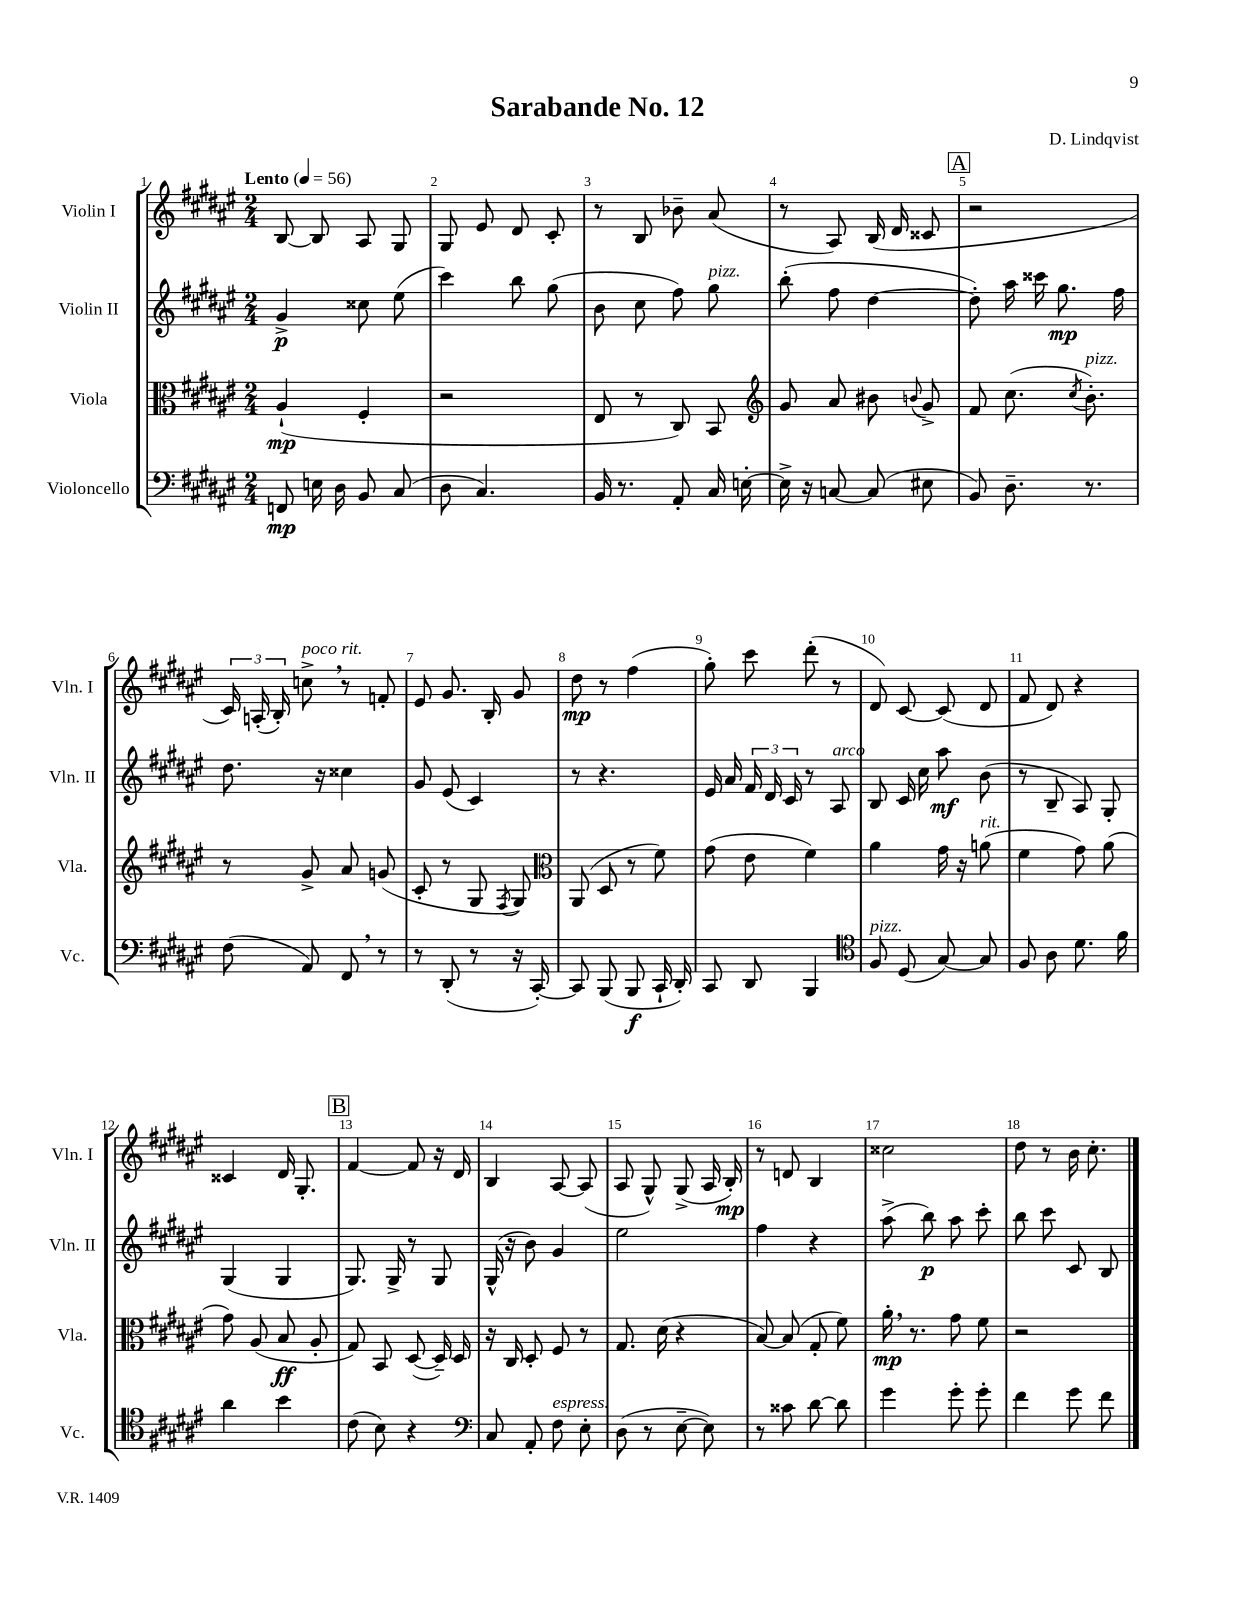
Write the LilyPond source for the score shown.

\header { title = "Sarabande No. 12" composer = "D. Lindqvist" }
<<
\new StaffGroup <<
\new Staff = "s0" \with { instrumentName = "Violin I" shortInstrumentName = "Vln. I" } {
    \clef treble \key fis \major \numericTimeSignature \time 2/4 \tempo "Lento" 4 = 56
    \autoBeamOff b8~ b8 ais8 gis8 |
    gis8 eis'8 dis'8 cis'8-. |
    r8 b8 bes'8-- ais'8( |
    r8 ais8) b16( dis'16 cisis'8 |
    \mark \markup { \box "A" } r2 |
    \tuplet 3/2 { cis'16) a16-.( b16-.) } c''8->^\markup { \italic "poco rit." } \breathe r8 f'8-. |
    eis'8 gis'8. b16-. gis'8 |
    dis''8\mp r8 fis''4( |
    gis''8-.) cis'''8 dis'''8-.( r8 |
    dis'8) cis'8~ cis'8( dis'8 |
    fis'8 dis'8) r4 |
    cisis'4 dis'16 gis8.-. |
    \mark \markup { \box "B" } fis'4~ fis'8 r16 dis'16 |
    b4 ais8~ ais8( |
    ais8 gis8-^) gis8->( ais16 b16-.\mp) |
    r8 d'8 b4 |
    cisis''2 |
    dis''8 r8 b'16 cis''8.-. \bar "|." |
}
\new Staff = "s1" \with { instrumentName = "Violin II" shortInstrumentName = "Vln. II" } {
    \clef treble \key fis \major \numericTimeSignature \time 2/4
    \autoBeamOff gis'4->\p cisis''8 eis''8( |
    cis'''4) b''8 gis''8( |
    b'8 cis''8 fis''8) gis''8^\markup { \italic "pizz." } |
    b''8-.( fis''8 dis''4~ |
    \mark \markup { \box "A" } dis''8-.) ais''16 cisis'''16 gis''8.\mp fis''16 |
    dis''8. r16 cisis''4 |
    gis'8 eis'8( cis'4) |
    r8 r4. |
    eis'16 ais'16 \tuplet 3/2 { fis'16 dis'16 cis'16 } r8 ais8^\markup { \italic "arco" } |
    b8 cis'16 cis''16 ais''8\mf b'8( |
    r8 b8-- ais8) gis8-. |
    gis4( gis4 |
    \mark \markup { \box "B" } gis8.) gis16-> r8 gis8 |
    gis16-^( r16 b'8) gis'4 |
    eis''2 |
    fis''4 r4 |
    ais''8->( b''8\p) ais''8 cis'''8-. |
    b''8 cis'''8 cis'8 b8 \bar "|." |
}
\new Staff = "s2" \with { instrumentName = "Viola" shortInstrumentName = "Vla." } {
    \clef alto \key fis \major \numericTimeSignature \time 2/4
    \autoBeamOff ais4-!\mp( fis4-. |
    r2 |
    eis8 r8 cis8) b,8 |
    \clef treble gis'8 ais'8 bis'8 \appoggiatura { b'8 } gis'8-> |
    \mark \markup { \box "A" } fis'8 cis''8.( \acciaccatura { cis''8 } b'8.-.^\markup { \italic "pizz." }) |
    r8 gis'8-> ais'8 g'8( |
    cis'8-. r8 gis8 \acciaccatura { fis8 } gis8) |
    \clef alto ais,8( dis8 r8 fis'8) |
    gis'8( eis'8 fis'4) |
    ais'4 gis'16 r16 a'8^\markup { \italic "rit." }( |
    fis'4 gis'8) ais'8( |
    gis'8) ais8( b8\ff ais8-. |
    \mark \markup { \box "B" } gis8) b,8 dis8~( dis16--) dis16 |
    r16 cis16 dis8-. fis8 r8 |
    gis8. dis'16( r4 |
    b8~) b8( gis8-. fis'8) |
    ais'16-.\mp \breathe r8. gis'8 fis'8 |
    r2 \bar "|." |
}
\new Staff = "s3" \with { instrumentName = "Violoncello" shortInstrumentName = "Vc." } {
    \clef bass \key fis \major \numericTimeSignature \time 2/4
    \autoBeamOff f,8\mp e16 dis16 b,8 cis8( |
    dis8 cis4.) |
    b,16 r8. ais,8-. cis16 e16~-. |
    e16-> r16 c8~ c8( eis8 |
    \mark \markup { \box "A" } b,8) dis8.-- r8. |
    fis8( ais,8) fis,8 \breathe r8 |
    r8 dis,8-.( r8 r16 cis,16~-.) |
    cis,8 b,,8( b,,8\f cis,16-! dis,16-.) |
    cis,8 dis,8 b,,4 |
    \clef tenor fis8^\markup { \italic "pizz." } dis8( gis8~) gis8 |
    fis8 ais8 dis'8. fis'16 |
    ais'4 b'4 |
    \mark \markup { \box "B" } cis'8( b8) r4 |
    \clef bass cis8 ais,8-. fis8^\markup { \italic "espress." } eis8-. |
    dis8( r8 eis8~-- eis8) |
    r8 cisis'8 dis'8~ dis'8 |
    gis'4 gis'8-. gis'8-. |
    fis'4 gis'8 fis'8 \bar "|." |
}
>>
>>
\layout { \context { \Score \override BarNumber.break-visibility = ##(#f #t #t) barNumberVisibility = #all-bar-numbers-visible } }
